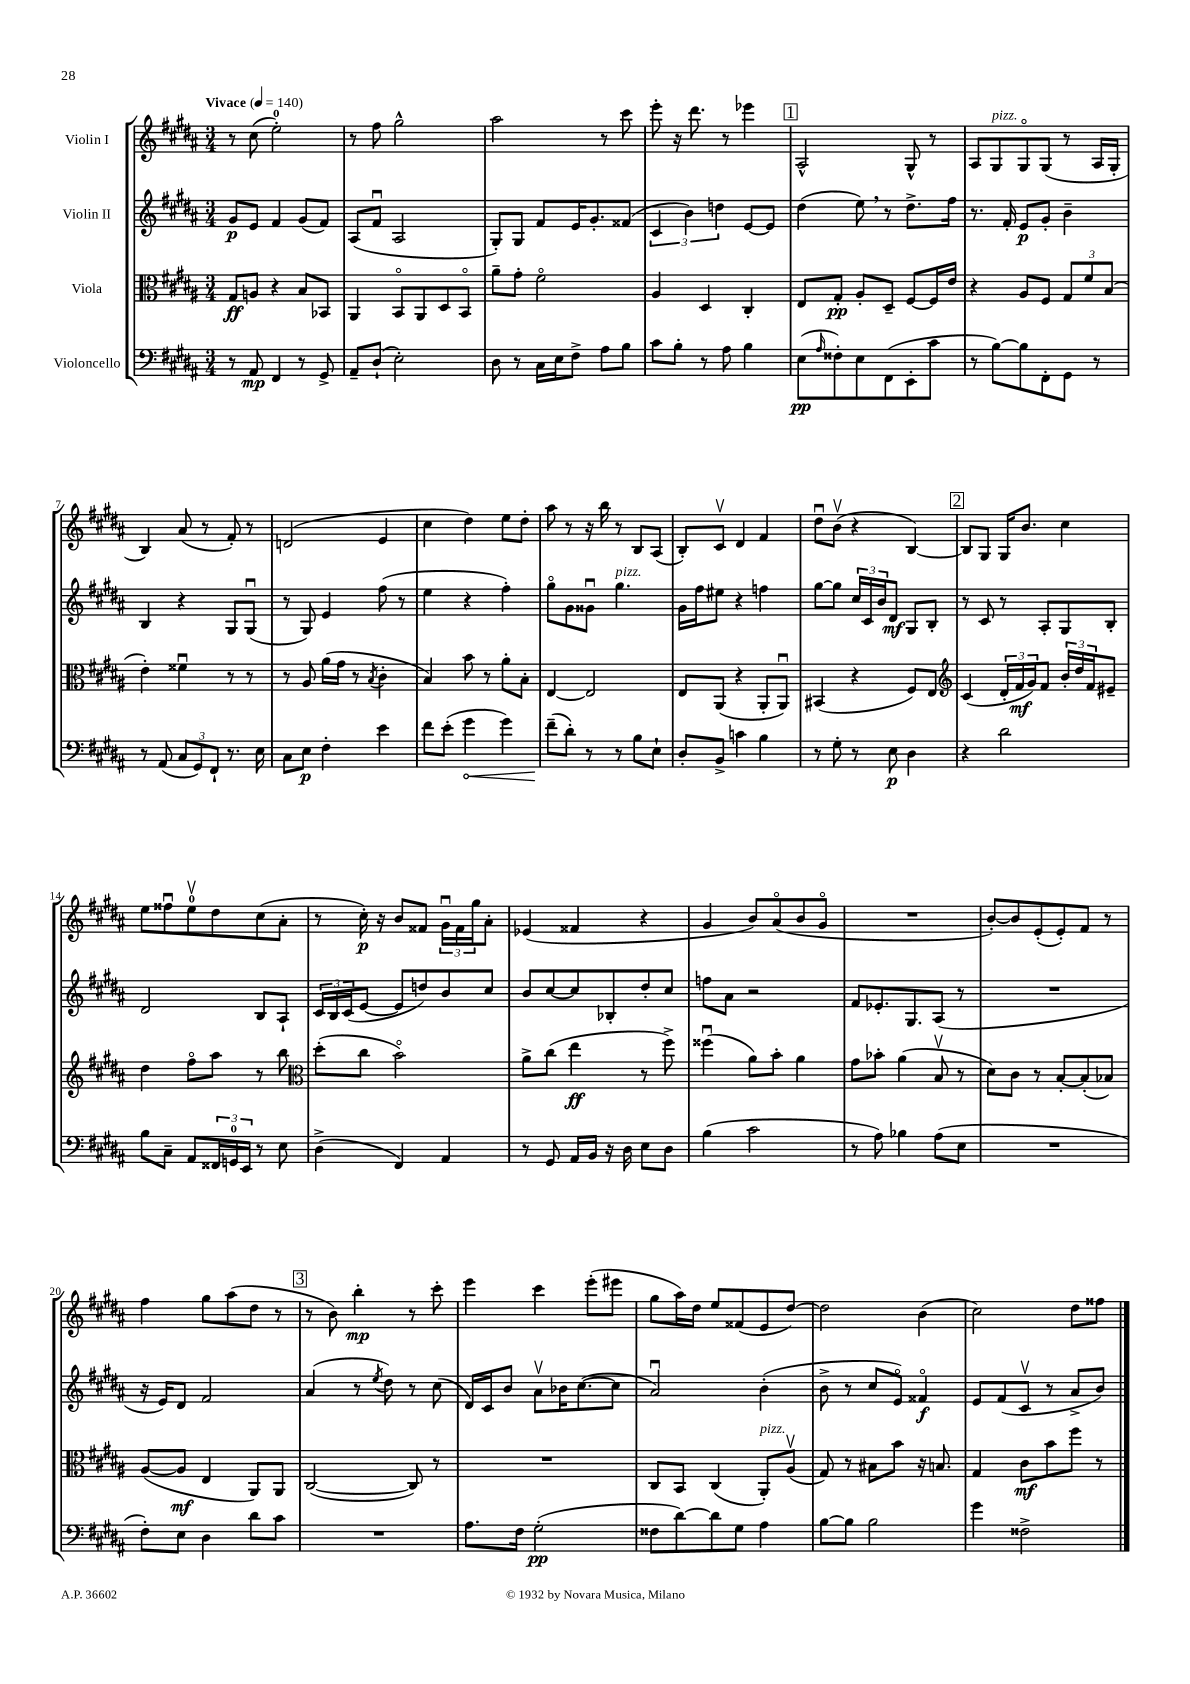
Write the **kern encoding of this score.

**kern	**kern	**kern	**kern
*staff4	*staff3	*staff2	*staff1
*clefF4	*clefC3	*clefG2	*clefG2
*k[f#c#g#d#a#]	*k[f#c#g#d#a#]	*k[f#c#g#d#a#]	*k[f#c#g#d#a#]
*M3/4	*M3/4	*M3/4	*M3/4
*MM140	*MM140	*MM140	*MM140
8r	8G#/L	8g#/L	8r
8AA#/	8A/J	8e/J	(8cc#\
4FF#/	4r	4f#/	2ee'\)
8r	8B/L	(8g#/L	.
8GG#^/	8BB-/J	8f#/J)	.
=	=	=	=
8AA#~/L	4AA#/	(8A#/L	8r
(8D#`/J	.	8f#u/J	8ff#\
2E'\)	8BBo/L	2A#/	2gg#^^\
.	8AA#/	.	.
.	8D#/	.	.
.	8BBo/J	.	.
=	=	=	=
8D#\	8a#~\L	8G#'/L)	2aa#\
8r	8g#'\J	8G#/J	.
16C#\LL	2f#o\	8f#/L	.
16E\J	.	.	.
8F#^\J	.	16e/K	.
.	.	8.g#'/	.
8A#\L	.	.	8r
8B\J	.	(8f##/J	8ccc#\
=	=	=	=
8c#\L	4A#/	6c#/	8eee'\
8B'\J	.	.	16r
.	.	6b\)	.
.	.	.	8.ddd#\
8r	4D#/	.	.
.	.	6dd\	.
8A#\	.	.	8r
4B\	4C#'/	[8e/L	4eee-\
.	.	8e/]J	.
=	=	=	=
(8E\L	8E/L	(4dd#\	2A#^^/
16qqA#/	.	.	.
8F##'\)	8G#'/J	.	.
8E\	8A#'/L	8ee\)	.
(8FF#\	8D#~/J	8r	.
8EE'\	[8F#/L	8.dd#^\L	8G#^^/
8c#\J	16F#/]L	.	8r
.	16e/JJ	16ff#\Jk	.
=	=	=	=
8r	4r	8.r	8A#/L
[8B\L)	.	.	8G#/
.	.	16f#'/	.
8B\]	8A#/L	8e/L	8G#o/
8FF#'\	8F#/J	8g#'/J	(8G#/J
8GG#\J	12G#/L	4b~\	8r
.	12f#/	.	.
8r	.	.	16A#/LL
.	(12B/J	.	.
.	.	.	16G#'/JJ
=	=	=	=
8r	4e'\)	4B/	4B/)
(8AA#/	.	.	.
12C#/L	4f##u\	4r	(8a#/
12GG#/)	.	.	.
.	.	.	8r
12FF#`/J	.	.	.
8.r	8r	8G#/L	8f#'/)
.	8r	(8G#u/J	8r
16E\	.	.	.
=	=	=	=
8C#\L	8r	8r	(2d/
8E\J	8A#/	8G#/)	.
4F#'\	(16a#\LL	4e/	.
.	16g#\JJ	.	.
.	8r	.	.
.	8qB/	.	.
4e\	4c#'\	(8ff#\	4e/
.	.	8r	.
=	=	=	=
8f#\L	4B/)	4ee\	4cc#\
(8e'\J	.	.	.
4g#\	8b\	4r	4dd#\)
.	8r	.	.
4g#\)	8a#'\L	4ff#'\)	8ee\L
.	8B'\J	.	8dd#'\J
=	=	=	=
(8f#~\L	[4E/	8gg#o\L	8aa#\
8d#'\J)	.	8g#\	8r
8r	2E/]	8g##u\J	16r
.	.	.	16bb\
8r	.	4.gg#\	8r
8B\L	.	.	8B/L
8E`\J	.	.	(8A#/J
=	=	=	=
8D#'/L	8E/L	16g#\LL	8B'/L)
.	.	16ff#\J	.
8BB^/J	(8AA#/J	8ee#\J	8c#v/J
4c\	4r	4r	4d#/
4B\	8AA#'/L	4ff\	4f#/
.	8AA#u/J)	.	.
=	=	=	=
8r	(4BB#/	[8gg#\L	8dd#u\L
8G#'\	.	8gg#\]J	(8bv\J
8r	4r	24cc#/LL	4r
.	.	24c#/	.
.	.	24b/J	.
8E\	.	8d#/J	.
4D#\	8F#/L)	8G#/L	[4B/)
.	8E/J	8B'/J	.
=	=	=	=
*	*clefG2	*	*
4r	(4c#/	8r	8B/]L
.	.	8c#/	8G#/J
2d#\	24d#'/LL	8r	16G#/LK
.	24f#/	.	.
.	.	.	8.b/J
.	24g#/J)	.	.
.	8f#/J	8A#'/L	.
.	24b'/LL	8G#/	4cc#\
.	24dd#/	.	.
.	24f#/J	.	.
.	8e#~/J	8B'/J	.
=	=	=	=
8B\L	4dd#\	2d#/	8ee\L
8C#~\J	.	.	8ff##u\
8AA#/L	8ff#o\L	.	8eev\
24FF##/L	8aa#\J	.	8dd#\
24GG/	.	.	.
24EE/JJ	.	.	.
8r	8r	8B/L	(8cc#\
8E\	8bb\	8A#`/J	8a#'\J
=	=	=	=
*	*clefC3	*	*
(4D#^\	(8dd#'\L	24c#/LL	8r
.	.	24B/	.
.	.	(24c#/J	.
.	8cc#\J	[8e/J	16cc#'\)
.	.	.	16r
4FF#/)	2bo\)	8e/]L	8b/L
.	.	8dd/)	8f##/J
4AA#/	.	8b/	24g#u\LL
.	.	.	24f##\
.	.	.	24gg#\J
.	.	8cc#/J	8a#'\J
=	=	=	=
8r	8a#^\L	8b/L	(4e-/
8GG#/	(8cc#\J	[8cc#/	.
16AA#/LL	4ee\	8cc#/]	4f##/
16BB/JJ	.	.	.
16r	.	8B-'/	.
16D#\	.	.	.
8E\L	8r	8dd#'/	4r
8D#\J	8ff#^\)	8cc#/J	.
=	=	=	=
(4B\	(4ff##u\	8ff\L	4g#/
.	.	8a#\J	.
2c#\	8a#\L)	2r	8b/L)
.	8b'\J	.	(8a#o/
.	4a#\	.	8b/
.	.	.	8g#o/J
=	=	=	=
8r	8g#\L	8f#/L	2.r
8A#\)	8b-'\J	8.e-'/	.
4B-\	(4a#\	.	.
.	.	8.G#/	.
(8A#\L	8Bv/	(8A#/J	.
8E\J	8r	8r	.
=	=	=	=
2.r	8d#\L)	2.r	[8b'/L)
.	8c#\J	.	8b/]
.	8r	.	(8e'/
.	[8B'/L	.	8e'/)
.	(8B'/]	.	8f#/J
.	8B-/J)	.	8r
=	=	=	=
8F#'\L)	([8A#/L	16r	4ff#\
.	.	16e/LK)	.
8E\J	8A#/]J	8d#/J	.
4D#\	4E/	2f#/	8gg#\L
.	.	.	(8aa#\
8d#\L	8AA#/L)	.	8dd#\J
8c#\J	8AA#/J	.	8r
=	=	=	=
2.r	([2C#/	(4a#/	8r
.	.	.	8b\)
.	.	8r	4bb'\
.	.	8qee/	.
.	.	8dd#\)	.
.	8C#/])	8r	8r
.	8r	(8cc#\	8ccc#'\
=	=	=	=
8.A#\L	2.r	16d#/LL)	4eee\
.	.	16c#/J	.
.	.	8b/J	.
16F#\Jk	.	.	.
(2G#'\	.	8a#v\L	4ccc#\
.	.	16b-\K	.
.	.	([8.cc#\	.
.	.	.	(8eee'\L
.	.	8cc#\]J	8eee#\J
=	=	=	=
8F##\L	8C#/L	2a#u/)	8gg#\L
[8d#\)	8BB/J	.	16aa#\L)
.	.	.	16dd#\JJ
8d#\]	(4C#/	.	8ee/L
8G#\J	.	.	(8f##/
4A#\	8AA#'/L)	(4b'\	8e/
.	(8A#v/J	.	[8dd#/J)
=	=	=	=
[8B\L	8G#/)	8b^\	2dd#\]
8B\]J	8r	8r	.
2B\	8B#\L	8cc#/L	.
.	8b\J	8eo/J)	.
.	16r	4f##o/	(4b\
.	8.B/	.	.
=	=	=	=
4g#\	4G#/	8e/L	2cc#\)
.	.	(8f#/	.
2F##^\	8c#\L	8c#v/J	.
.	8b\	8r	.
.	8ff#\J	8a#^/L	8dd#\L
.	8r	8b/J)	8ff##\J
==	==	==	==
*-	*-	*-	*-
